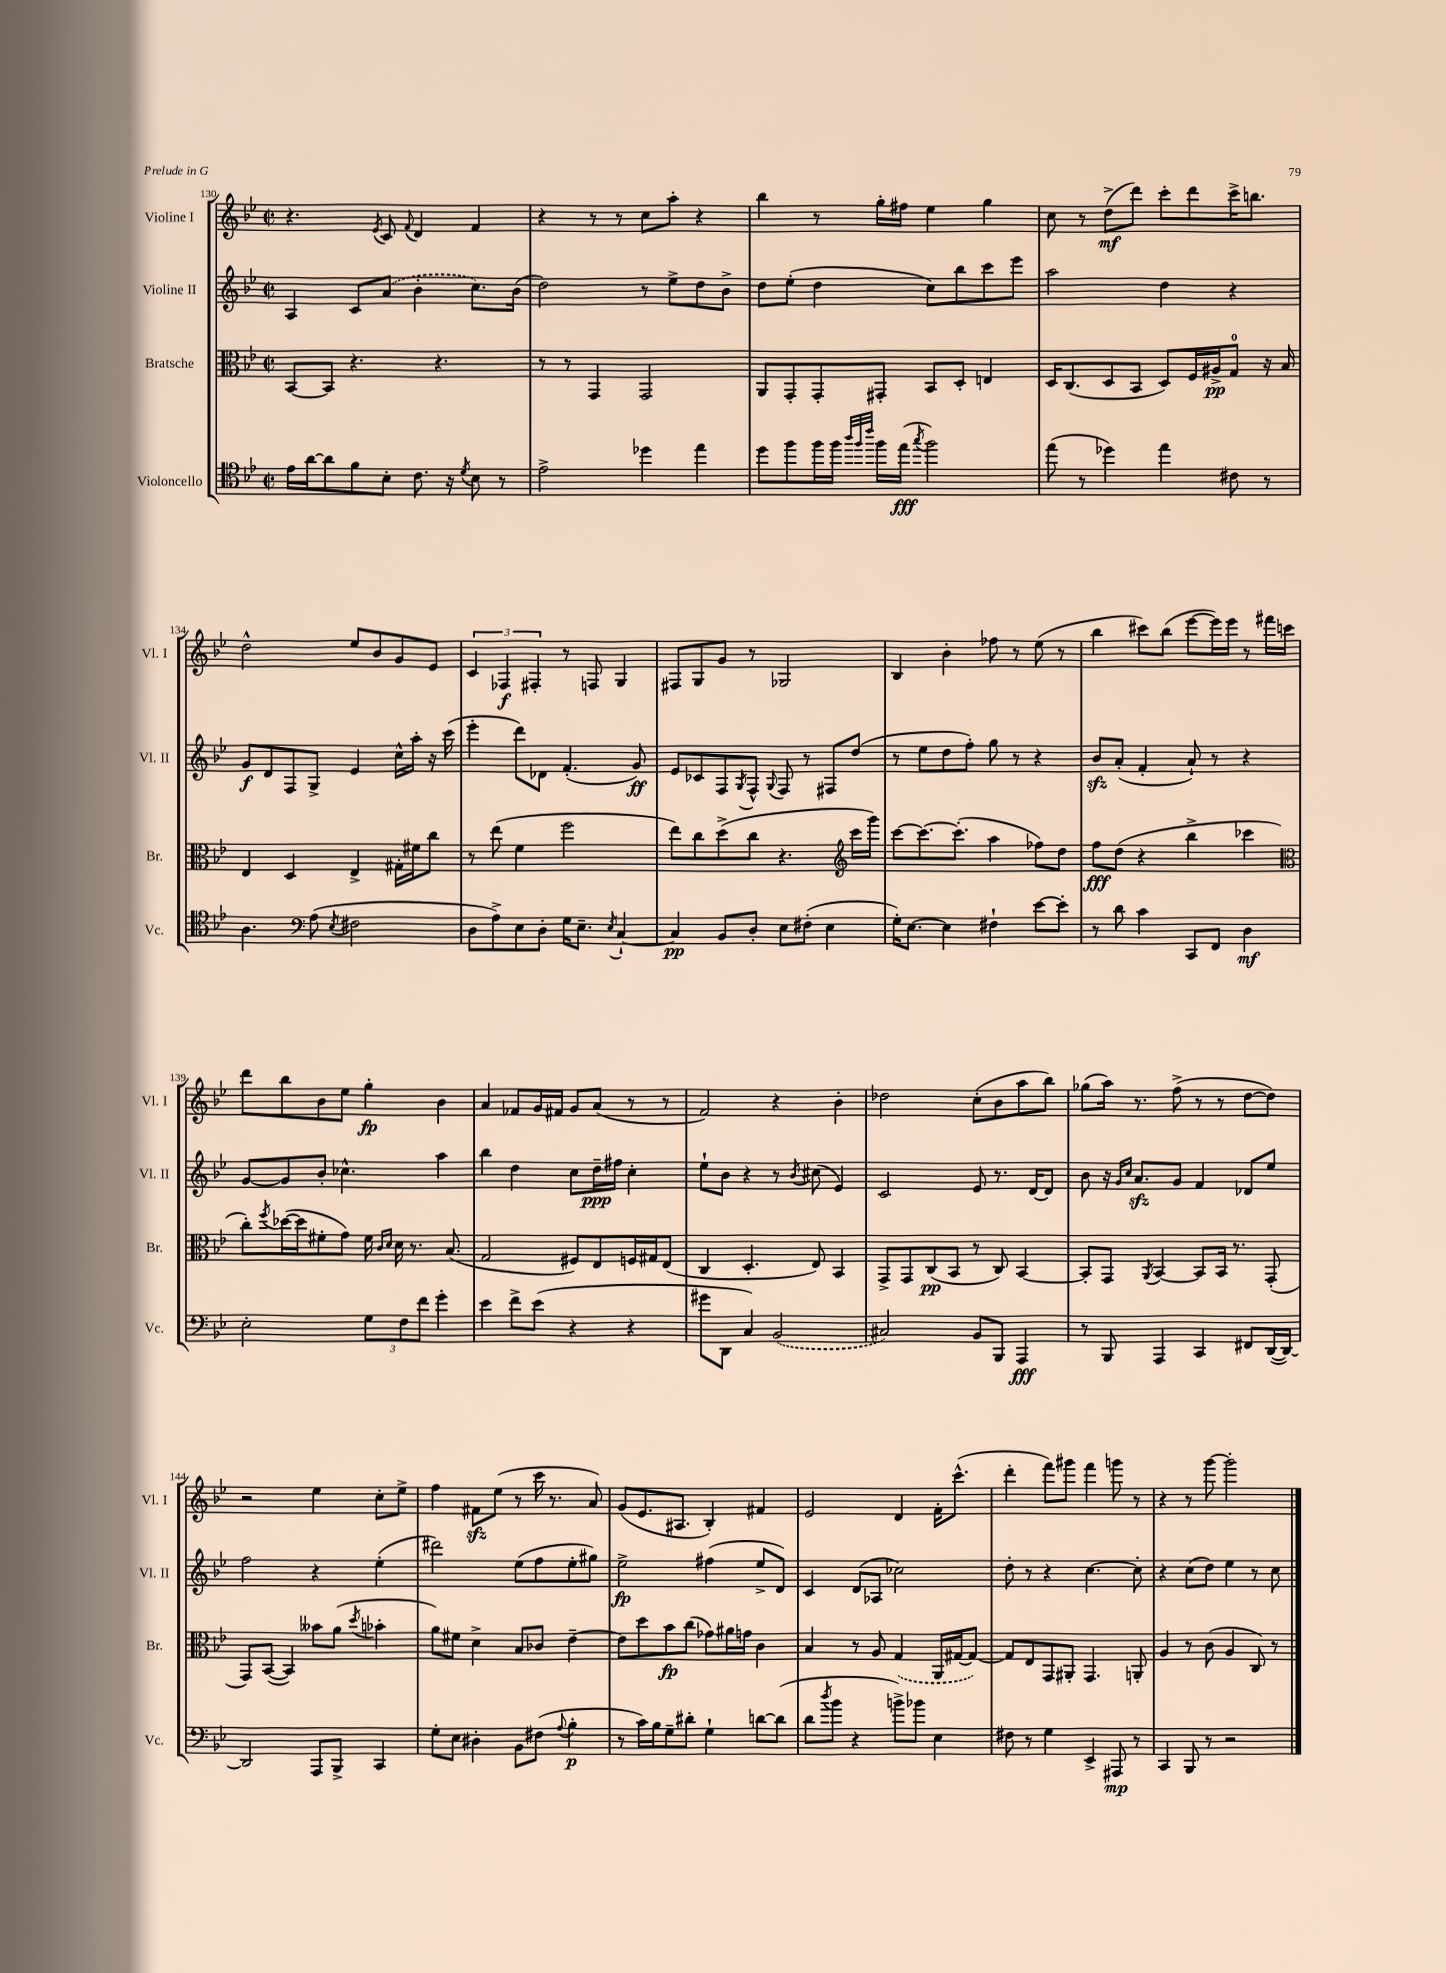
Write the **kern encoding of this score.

**kern	**kern	**kern	**kern
*staff4	*staff3	*staff2	*staff1
*clefC4	*clefC3	*clefG2	*clefG2
*k[b-e-]	*k[b-e-]	*k[b-e-]	*k[b-e-]
*M2/2	*M2/2	*M2/2	*M2/2
*met(c|)	*met(c|)	*met(c|)	*met(c|)
16e-	[8BB-	4A	4.r
[16a	.	.	.
8a]	8BB-]	.	.
8f	4.r	8c	.
.	.	.	8qe-
8B-'	.	(8a	8c
.	.	.	8qqf
8.c	.	4b-'	4d
.	4.r	.	.
16r	.	.	.
8qd	.	.	.
8B-	.	8.cc)	4f
8r	.	.	.
.	.	(16b-	.
=	=	=	=
2e-^	8r	2dd)	4r
.	8r	.	.
.	4GG	.	8r
.	.	.	8r
4dd-	2GG	8r	8cc
.	.	8ee-^	8aa'
4ee-	.	8dd	4r
.	.	8b-^	.
=	=	=	=
8dd	8AA	8dd	4bb-
8ff	8GG'	(8ee-'	.
16ff	8GG'	4dd	8r
16ff	.	.	.
32qqaa	.	.	.
32qqff	.	.	.
32qqccc	.	.	.
16ff	8GG#'	.	16gg'
(16ee-	.	.	16ff#
8qgg	.	.	.
2ff)	8BB-	8cc)	4ee-
.	8D'	8bb-	.
.	4E	8ccc	4gg
.	.	8eee-	.
=	=	=	=
(8ee-	16D	2aa	8cc
.	(8.C	.	.
8r	.	.	8r
4dd-)	8D	.	(8dd^
.	8BB-	.	8ddd)
4ee-	8D)	4dd	8ccc'
.	16F	.	8ddd
.	16A#^	.	.
8c#	8G	4r	16ccc^
.	.	.	8.bb
8r	16r	.	.
.	16B-	.	.
=	=	=	=
4.A	4E-	8g	2dd^^
.	.	8d	.
.	4D	8F	.
*clefF4	*	*	*
(8A	.	8G^	.
8qE-	.	.	.
2F#	4E-^	4e-	8ee-
.	.	.	8b-
.	16G#'	16cc^^	8g
.	16f#	16aa'	.
.	8cc	16r	8e-
.	.	(16ccc	.
=	=	=	=
8D	8r	4eee-'	6c
8A^)	(8ee-	.	.
.	.	.	6F-
8E-	4f	8ddd)	.
.	.	.	6F#'
8D'	.	8d-	.
16G	2ff	(4.f'	8r
8.E-~	.	.	.
.	.	.	8F
8qE-	.	.	.
[4C`	.	.	4G
.	.	8g)	.
=	=	=	=
4C]	8ee-)	8e-	8F#
.	8cc	8c-	8G
8BB-	(8dd^	8F	8g
.	.	8qG	.
8D'	8cc	8F^^	8r
.	.	8qqG	.
8E-	4.r	8F	2G-
(8F#'	.	8r	.
4E-	.	8F#	.
*	*clefG2	*	*
.	16ccc	(8dd	.
.	16ggg)	.	.
=	=	=	=
16G')	[8ccc	8r	4B-
[8.E-	.	.	.
.	8.ccc_	8ee-	.
4E-]	.	8dd	4b-'
.	(8.ccc']	.	.
.	.	8ff')	.
4F#`	4aa	8gg	8ff-
.	.	8r	8r
[8e-	8ff-)	4r	(8ee-
8e-']	8dd	.	8r
=	=	=	=
8r	8ff	8b-	4bb-
8d	(8dd	(8a'	.
4c	4r	4f'	8ccc#)
.	.	.	(8bb-
8CC	4bb-^	8a`)	[8eee-
8FF	.	8r	16eee-])
.	.	.	16eee-
4D	4ccc-	4r	8r
.	.	.	16fff#
.	.	.	16ccc
=	=	=	=
*	*clefC3	*	*
2E-'	8cc')	[8g	8ddd
.	8qff	.	.
.	([16dd-	8g]	8bb-
.	16dd-]	.	.
.	8f#'	8b-'	8b-
.	8g)	4.cc-^^	8ee-
12G	16f#	.	4gg'
.	16qqc	.	.
.	16qqd	.	.
.	16d	.	.
12F	.	.	.
.	8.r	.	.
12f	.	.	.
4g'	.	4aa	4b-
.	(8.B-	.	.
=	=	=	=
4e-	2G	4bb-	4a
8f^	.	4dd	8f-
(8e-	.	.	16g
.	.	.	16f#
4r	8F#)	8cc	8g
.	8E-	16dd~	(8a
.	.	16ff#	.
4r	16F	4cc'	8r
.	16G#	.	.
.	(8E-	.	8r
=	=	=	=
8g#	4C	8ee-`	2f)
8DD	.	8b-	.
4C)	4.D'	4r	.
(2BB-	.	8r	4r
.	.	8qb-	.
.	8E-)	(8cc#	.
.	4BB-	4e-)	4b-'
=	=	=	=
2C#)	8GG^	2c	2dd-
.	8GG	.	.
.	(8C	.	.
.	8BB-	.	.
8BB-	8r	8e-	(8cc'
8BBB-	8C)	8.r	8b-
4AAA	[4BB-	.	8aa
.	.	[16d	.
.	.	8d]	8bb-)
=	=	=	=
8r	8BB-']	8b-	(8gg-
8BBB-	8GG	16r	16aa)
.	.	16qqg	.
.	.	16qqcc	.
.	.	8.a	8.r
.	8qAA	.	.
4AAA	[4BB-	.	.
.	.	8g	(8ff^
4CC	8BB-]	4f	8r
.	16BB-	.	8r
.	8.r	.	.
8FF#	.	8d-	[8dd
([16DD	(8GG'	8ee-	8dd])
16DD_)	.	.	.
=	=	=	=
2DD]	8GG)	2ff	2r
.	([8BB-	.	.
.	4BB-])	.	.
8AAA	8b--	4r	4ee-
8BBB-^	(8a	.	.
.	8qdd	.	.
4CC	4b-'	(4ee-'	8cc'
.	.	.	8ee-^
=	=	=	=
8G'	8a)	2ddd#)	4ff
8E-	8f#	.	.
4D#'	4d^	.	8f#
.	.	.	(8ee-
8BB-	8B-	(8ee-	8r
(8F#	8c-	8ff	16ccc
.	.	.	8.r
8qqA	.	.	.
4B-'	[4e-~	8ee-'	.
.	.	8gg#)	8a)
=	=	=	=
8r	8e-]	2ee-^	(8g
16c)	8dd	.	8.e-
16B-	.	.	.
8G~	8b-	.	.
.	.	.	8.A#
8d#'	(8cc	.	.
4G`	8g-)	(4ff#	4B-')
.	16a#	.	.
.	16g	.	.
[8d	4c	8ee-^	4f#
(8d]	.	8d)	.
=	=	=	=
8d	4B-	4c	2e-
8qdd	.	.	.
8b-	.	.	.
4r	8r	(8d	.
.	8A	8A-	.
8b^)	(4G	2cc-)	4d
8b-	.	.	.
4E-	16AA	.	16f'
.	[16G#	.	(8.ccc^^
.	8G#_)	.	.
=	=	=	=
8F#	8G#]	8dd'	4ddd'
8r	8E-	8r	.
4G	8GG	4r	8fff)
.	8AA#'	.	8ggg#
4EE-^	4.GG	[4.cc	4fff
8AAA#	.	.	8ggg
8r	8AA'	8cc']	8r
=	=	=	=
4CC	4A	4r	4r
8BBB-	8r	(8cc	8r
8r	(8c	8dd)	[8ggg
2r	4A	4ee-	2ggg']
.	8C)	8r	.
.	8r	8cc	.
==	==	==	==
*-	*-	*-	*-
